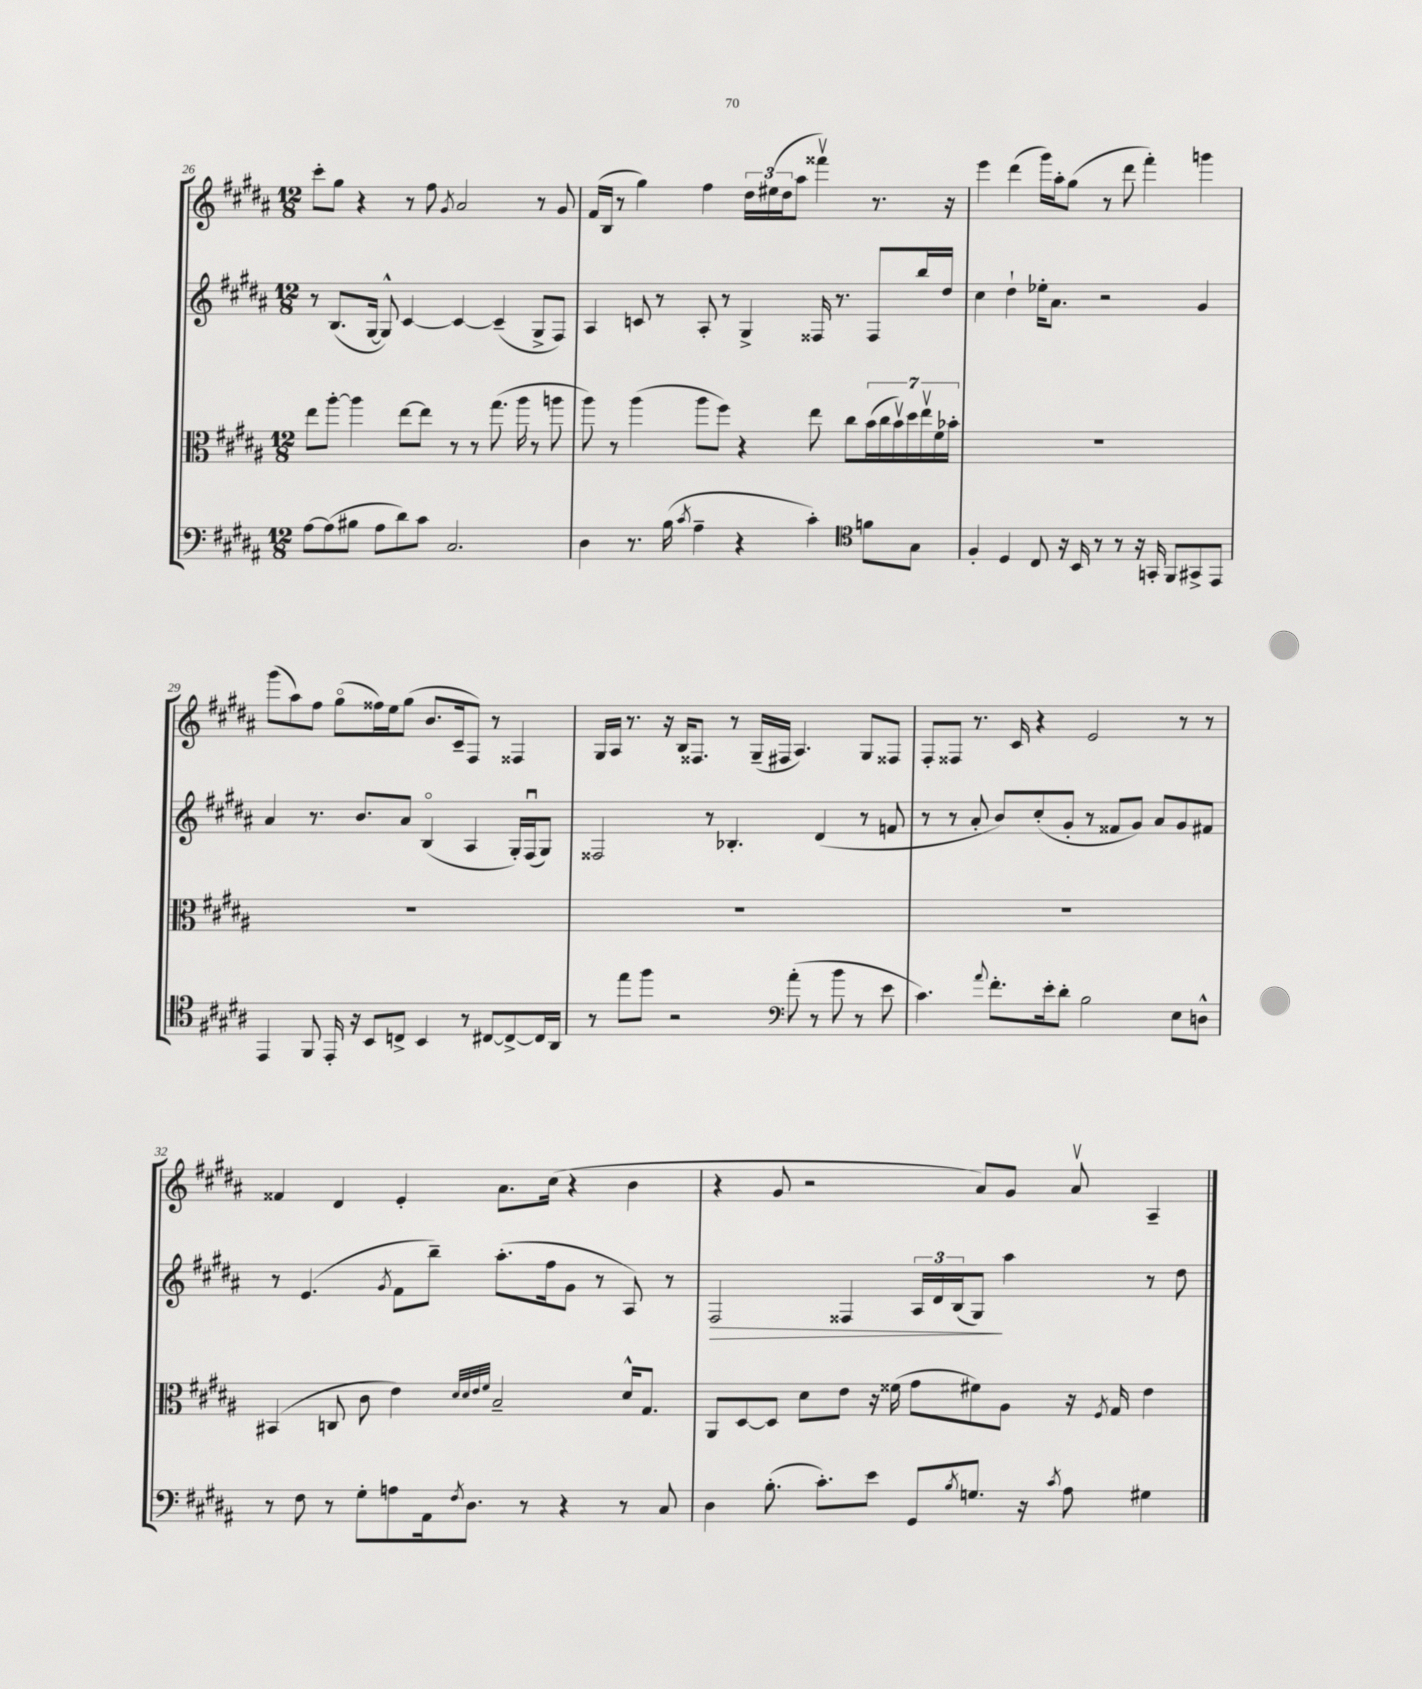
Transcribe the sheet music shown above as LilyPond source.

<<
\new StaffGroup <<
\new Staff = "s0" {
    \clef treble \key b \major \numericTimeSignature \time 12/8
    cis'''8-. gis''8 r4 r8 fis''8 \acciaccatura { gis'8 } ais'2 r8 gis'8 |
    fis'16( b16 r8 gis''4) fis''4 \tuplet 3/2 { dis''16 eis''16( dis''16 } ais''8 fisis'''4\upbow) r8. r16 |
    e'''4 dis'''4( gis'''16) ais''16-. gis''8( r8 dis'''8 fis'''4-.) g'''4 |
    gis'''8( ais''8) fis''8 gis''8\flageolet( fisis''16) e''16 gis''8( b'8. cis'16-- fis8) r8 fisis4 |
    gis16 ais16 r8. r16 b16 fisis8. r8 gis16--( fis16 ais4.) gis8 fisis8 |
    fis8-. fisis8 r8. cis'16 r4 e'2 r8 r8 |
    fisis'4 dis'4 e'4-. ais'8. cis''16( r4 b'4 |
    r4 gis'8 r2 ais'8) gis'8 ais'8\upbow ais4-- \bar "|." |
}
\new Staff = "s1" {
    \clef treble \key b \major \numericTimeSignature \time 12/8
    r8 b8.( gis16~ gis8-^) cis'4~ cis'4~ cis'4--( gis8-> fis8) |
    ais4 c'8 r8 ais8-. r8 gis4-> fisis16 r8. fisis8 b''16 dis''16 |
    cis''4 dis''4-! ees''16-. ais'8. r2 gis'4 |
    ais'4 r8. b'8. ais'8 b4\flageolet( ais4 gis16-.) fis16\downbow( gis8) |
    fisis2 r8 bes4.-. dis'4( r8 f'8 |
    r8 r8 ais'8-. b'8) cis''8-.( gis'8-. r8 fisis'8 gis'8) ais'8 gis'8 fis'8 |
    r8 e'4.( \acciaccatura { gis'8 } fis'8 b''8--) ais''8.-.( fis''16 gis'8 r8 ais8) r8 |
    fis2\> fisis4 \tuplet 3/2 { ais16 dis'16 b16( } gis8\!) ais''4 r8 dis''8 \bar "|." |
}
\new Staff = "s2" {
    \clef alto \key b \major \numericTimeSignature \time 12/8
    e''8 ais''8~-. ais''4 e''8~ e''8 r8 r8 gis''8.( ais''16 r8 a''8 |
    ais''8) r8 ais''4( ais''8 fis''8) r4 e''8 cis''8 \tuplet 7/4 { b'16( cis''16 b'16\upbow) dis''16 e''16\upbow fis'16 bes'16-. } |
    R1. |
    R1. |
    R1. |
    R1. |
    bis,4( c8 cis'8 e'4) \grace { dis'32 dis'32 e'32 fis'32 } b2-- dis'16-^ gis8. |
    ais,8 dis8~ dis8 dis'8 e'8 r16 fisis'16( gis'8 fis'8) ais8 r16 \acciaccatura { fis8 } gis16 e'4 \bar "|." |
}
\new Staff = "s3" {
    \clef bass \key b \major \numericTimeSignature \time 12/8
    ais8~ ais8( bis8 ais8 dis'8) cis'8 cis2. |
    dis4 r8. b16( \acciaccatura { cis'8 } ais4-- r4 cis'4-.) \clef tenor f'8 gis8 |
    fis4-. dis4 cis8 r16 b,16 r8 r8 r16 g,16-. fis,8 gis,8-> e,8 |
    e,4 fis,8 e,16-. r16 b,8 c8-> b,4 r8 cis8~ cis8~-> cis16 ais,16 |
    r8 e''8 fis''8 r2 \clef bass ais'8-.( r8 b'8 r8 e'8 |
    cis'4.) \appoggiatura { ais'8 } fis'8.-. e'16-. dis'8-. b2 e8 d8-^ |
    r8 fis8 r8 gis8-. a8 ais,16 \acciaccatura { fis8 } dis8. r8 r4 r8 cis8 |
    dis4 b8.-.( cis'8.-.) e'8 gis,8 \acciaccatura { b8 } g8. r16 \acciaccatura { cis'8 } ais8 gis4 \bar "|." |
}
>>
>>
\layout { \context { \Score currentBarNumber = #26 } }
